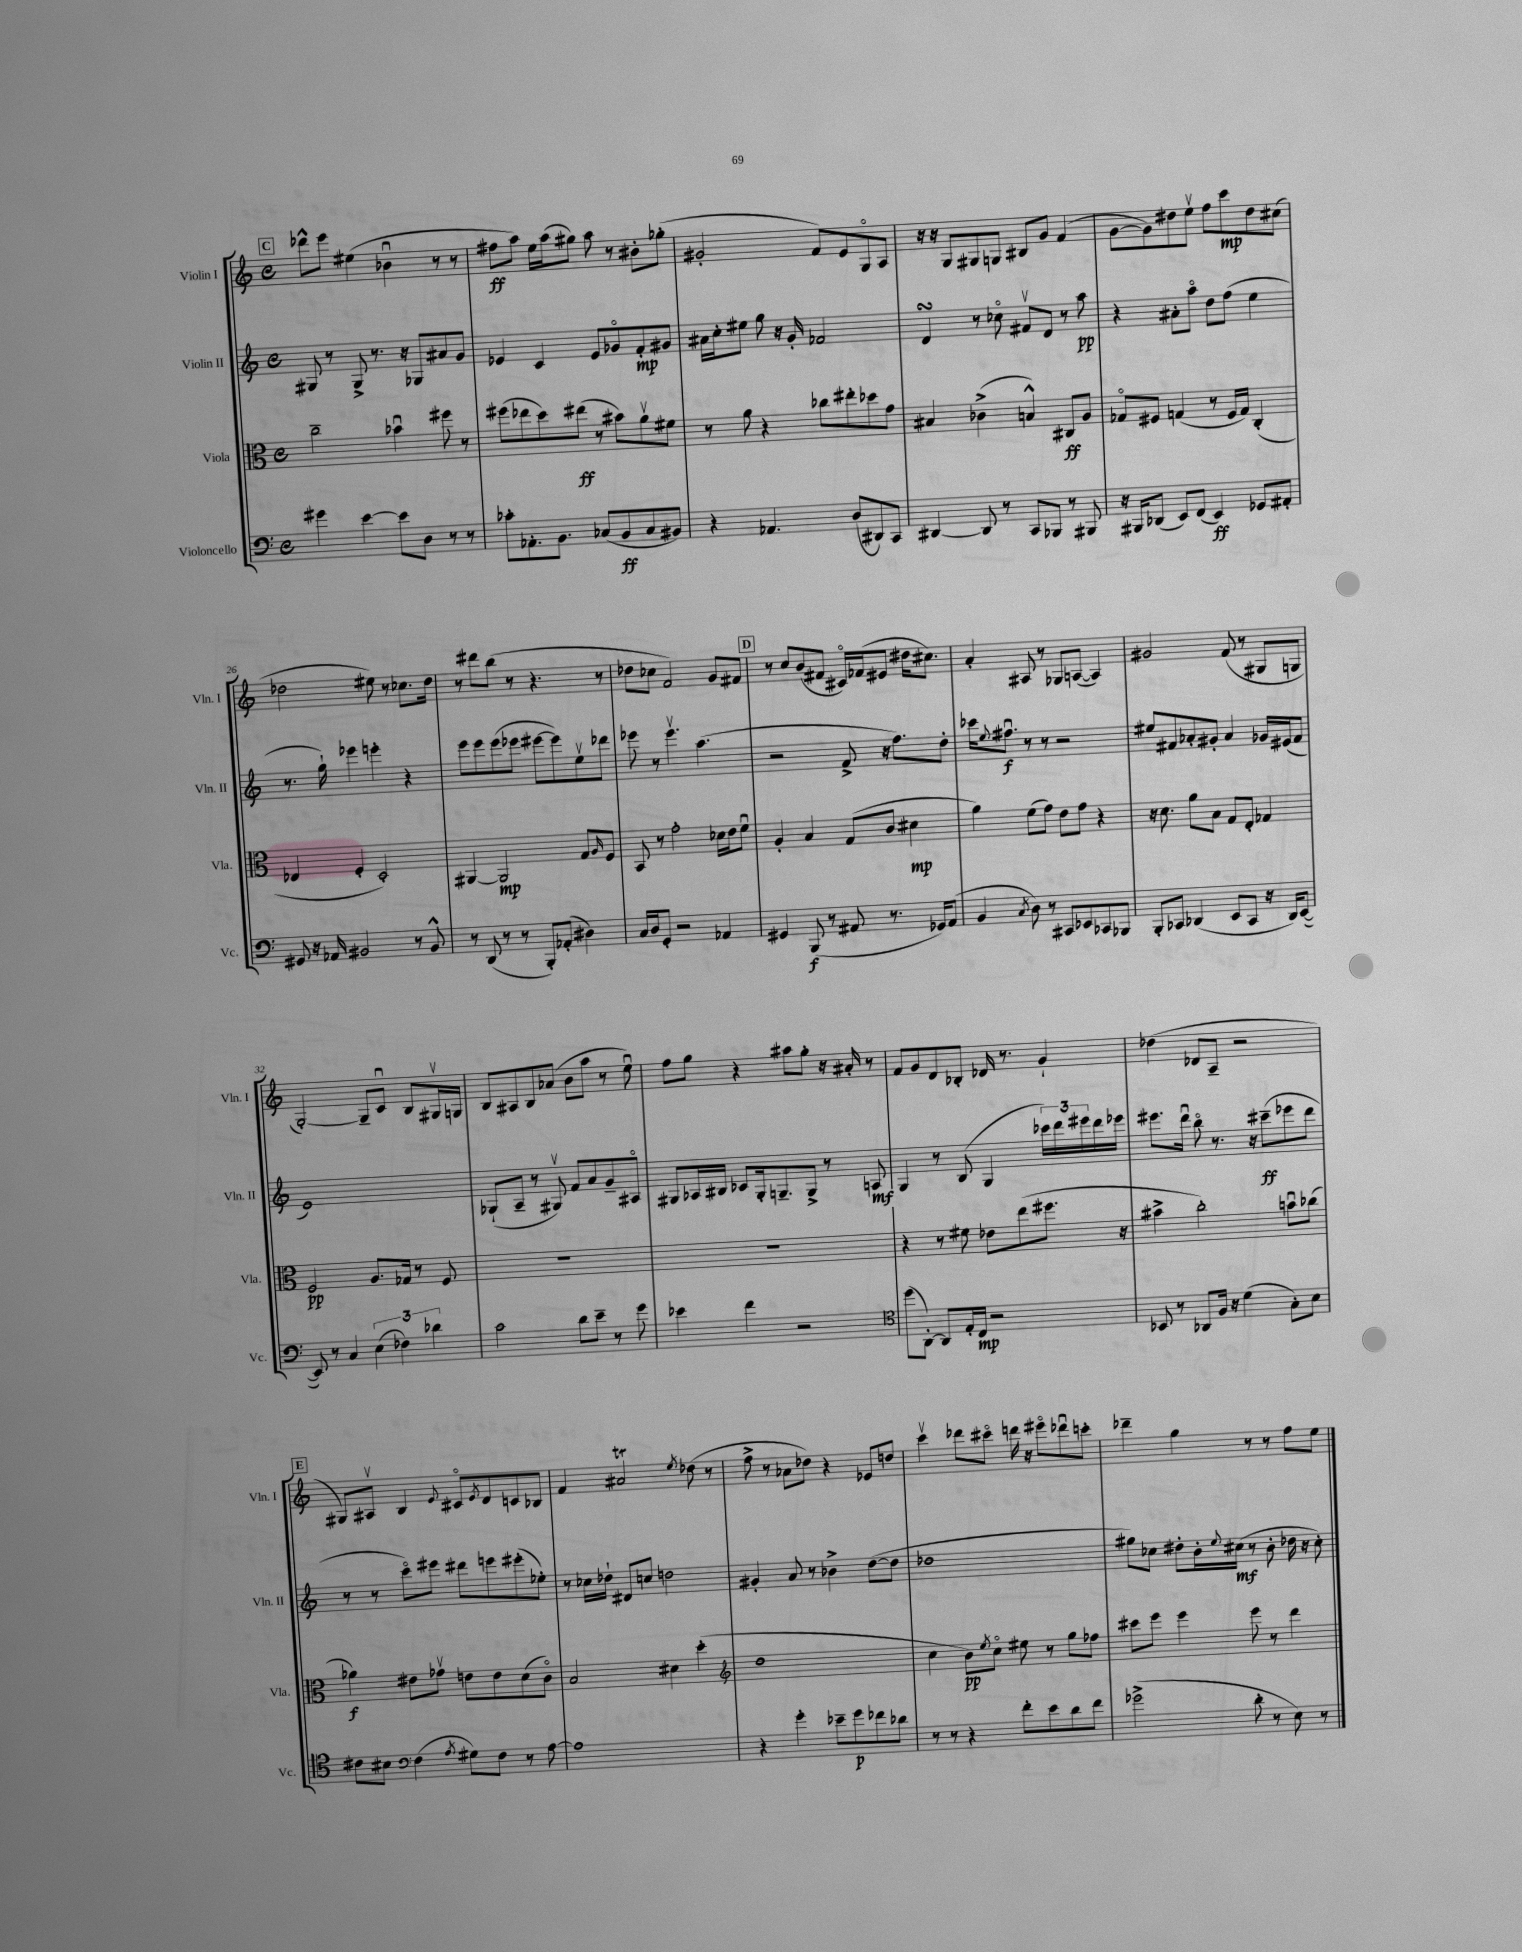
<<
\new StaffGroup <<
\new Staff = "s0" \with { instrumentName = "Violin I" shortInstrumentName = "Vln. I" } {
    \clef treble \key c \major \defaultTimeSignature \time 4/4
    \mark \markup { \box "C" } des'''8-^ e'''8 eis''4( bes'4\downbow r8 r8 |
    fis''8\ff a''8) e''16 a''16( gis''8) a''8 r8 bis'8-. ges''8-.( |
    gis'2-. f'8) e'8 g8\flageolet a8 |
    r16 r16 g8 gis8 g8 bis8 g'8 f'4( |
    g'8~ g'8) dis''8 e''8\upbow f''8 c'''8\mp dis''8 cis''8( |
    des''2 eis''8) r8 ces''8. des''16 |
    r8 dis'''8 b''8( r8 r4. r8 |
    des''8 ces''8 f'2) g'8 fis'8 |
    \mark \markup { \box "D" } r8 c''8 b'8( fis'8 cis'16\flageolet) fes'16( eis'8 dis''16 cis''8.) |
    a'4-. ais8 r8 ges8 a8~( a4) |
    gis'2 f'8( r8 gis8 g8 |
    g2~-.) g8-- c'8\downbow b8 gis16\upbow g16 |
    b8 ais8 b8 aes'8( b'8 a''8 r8 e''8\downbow) |
    f''8 g''8 r4 ais''8 g''8-. r16 ais'16-. r8 |
    f'8 g'8 d'8 bes8-. des'16 r8. g'4-! |
    des''4( des'8 a8-- r2 |
    \mark \markup { \box "E" } gis8) ais8\upbow b4 \appoggiatura { e'8 } cis'8\flageolet \acciaccatura { e'8 } d'8 c'8 bes8 |
    f'4 ais'2\trill \acciaccatura { e''8 } des''8( r8 |
    f''8-> r8 aes'8 des''8) r4 ees'8 d''8 |
    c'''4\upbow des'''8 cis'''8\flageolet d'''16 r16 eis'''8\flageolet des'''8\downbow c'''8-. |
    des'''4-- g''4 r8 r8 f''8 e''8 \bar "|." |
}
\new Staff = "s1" \with { instrumentName = "Violin II" shortInstrumentName = "Vln. II" } {
    \clef treble \key c \major \defaultTimeSignature \time 4/4
    \mark \markup { \box "C" } gis8 r8 gis8-> r8. r16 ges8 ais'8 g'8 |
    ees'4 c'4 ees'8 ges'8\flageolet f'8-.\mp gis'8 |
    ais'16 c''16-. eis''8 g''8 r16 g'16-. fes'2 |
    d'4\turn r8 ces''8\flageolet fis'8\upbow d'8 r8 a''8\pp |
    r4 ais'8-. a''8\flageolet d''8 f''8( e''4 |
    r8. g''16-!) ees'''4 e'''4-. r4 |
    e'''8 e'''8 e'''8( ees'''8 eis'''8~ eis'''8) e''8\upbow des'''8 |
    ees'''8 r8 ees'''4.\upbow a''4.( |
    \mark \markup { \box "D" } r2 f'8-> r16 f''8.) d''8-. |
    ces'''16 \appoggiatura { e''8 } fis''8.\downbow\f r8 r8 r2 |
    eis''8 fis'8 aes'8-. gis'8-. aes'4 ges'16 eis'16( fis'8 |
    e'1) |
    ges8-!( a8-- r8 gis8\upbow) f'8 a'8 g'8-- ais8\flageolet |
    gis8 aes16 bis16 ces'8 gis16-. g8.-- g8-> r8 a8\mf |
    g4 r8 b8( g4 \tuplet 3/2 { ces'''16) d'''16 eis'''16 } d'''16 ees'''16 |
    eis'''8. d'''16\downbow b''8\flageolet r8. r16 cis'''8--\ff( ees'''8 d'''8 |
    \mark \markup { \box "E" } r8 r8 c'''8\flageolet) eis'''8 dis'''8 e'''8 eis'''8-.( ees''8-.) |
    r8 ces''16 des''16-! dis'8 c''8 d''2 |
    gis'4-. a'8 r8 bes'4-> d''8~( d''8 |
    des''1 |
    gis''8) ces''8 dis''8-. b'16-. \appoggiatura { e''8 } cis''16\mf( r8 b'8-. des''16 r16 cis''8-.) \bar "|." |
}
\new Staff = "s2" \with { instrumentName = "Viola" shortInstrumentName = "Vla." } {
    \clef alto \key c \major \defaultTimeSignature \time 4/4
    \mark \markup { \box "C" } c''2-- bes'4\downbow fis''8 r8 |
    fis''8( ees''8 d''8) eis''8\ff( r8 bis'8) a'8\upbow fis'8 |
    r8 a'8 r4 ces''8 eis''8-. des''8 g'8 |
    bis4 ces'4->( b4-^) cis8\ff a8 |
    ges8\flageolet fis8 g4( r8 fis16 g16) c4-.( |
    ees4 f4-. d2-.) |
    ais,4~ ais,2\mp g8 \grace { a16 } f8 |
    b,8 r8 g'2-. des'16 e'16 f'8\downbow |
    \mark \markup { \box "D" } a4-. b4 g8( c'8 dis'4\mp |
    a'4) f'8( g'8) e'8 g'8 r4 |
    r16 d'8. a'8 b8 g8 e8-. ges4 |
    f2\pp a8. ges16 r8 f8 |
    R1 |
    R1 |
    r4 r8 fis'8 ees'8 e''8( fis''8. r16 |
    bis'4-> c''2-.) b'8\downbow ces''8( |
    \mark \markup { \box "E" } aes'4\f) eis'8 ges'8\upbow e'8 e'8 d'8( c'8\flageolet) |
    b2 dis'4 d''4-.( |
    \clef treble d''1 |
    c''4 b'8\pp) \acciaccatura { e''8 } c''8\flageolet eis''8 r8 g''8 fes''8 |
    cis'''8 e'''8 e'''4 e'''8 r8 d'''4 \bar "|." |
}
\new Staff = "s3" \with { instrumentName = "Violoncello" shortInstrumentName = "Vc." } {
    \clef bass \key c \major \defaultTimeSignature \time 4/4
    \mark \markup { \box "C" } gis'4 e'4~ e'8 d8 r8 r8 |
    ces'8-. aes,8.-. b,8. ces8( b,8\ff ces8 bis,8) |
    r4 aes,4. d8( dis,8) c,8 |
    dis,4~ dis,8 r8 c,8 bes,,8 r8 bis,,8 |
    r16 bis,,16 des,8( e,8) f,8( e,4\ff) ges,8 ais,8-. |
    gis,8 r16 aes,16 bis,2 r8 bis,8-^ |
    r8 d,8( r8 r8 b,,8-.) aes,8-.( dis4) |
    c16 d16 g,8-. r2 aes,4 |
    \mark \markup { \box "D" } gis,4 b,,8\f( r8 ais,8 r8. ges,16) ais,8( |
    b,4 \acciaccatura { c8 } d8) r8 cis,8 ees,8 ces,8 bes,,8 |
    b,,8-. ces,8 des,4( e,8 ces,8 r16 des,16) e,8~( |
    e,8) r8 c4 \tuplet 3/2 { e4( fes4) des'4 } |
    c'2 d'8 e'8-- r8 g'8 |
    ees'4 f'4 r2 |
    \clef tenor d''8( a,8~-.) a,8 e16-. c16\mp r2 |
    bes,8 r8 aes,8 f16 r16 d'4( g8-.) b8 |
    \mark \markup { \box "E" } cis'8 bis8 \clef bass f4( \acciaccatura { a8 } gis8) f8 r8 a8~ |
    a1 |
    r4 g'4-. ees'8-- g'8\p fes'8 des'8 |
    r8 r8 r4 f'8-. e'8 d'8 f'8 |
    ges'2->( d'8-. r8 e8) r8 \bar "|." |
}
>>
>>
\layout { \context { \Score currentBarNumber = #21 } }
